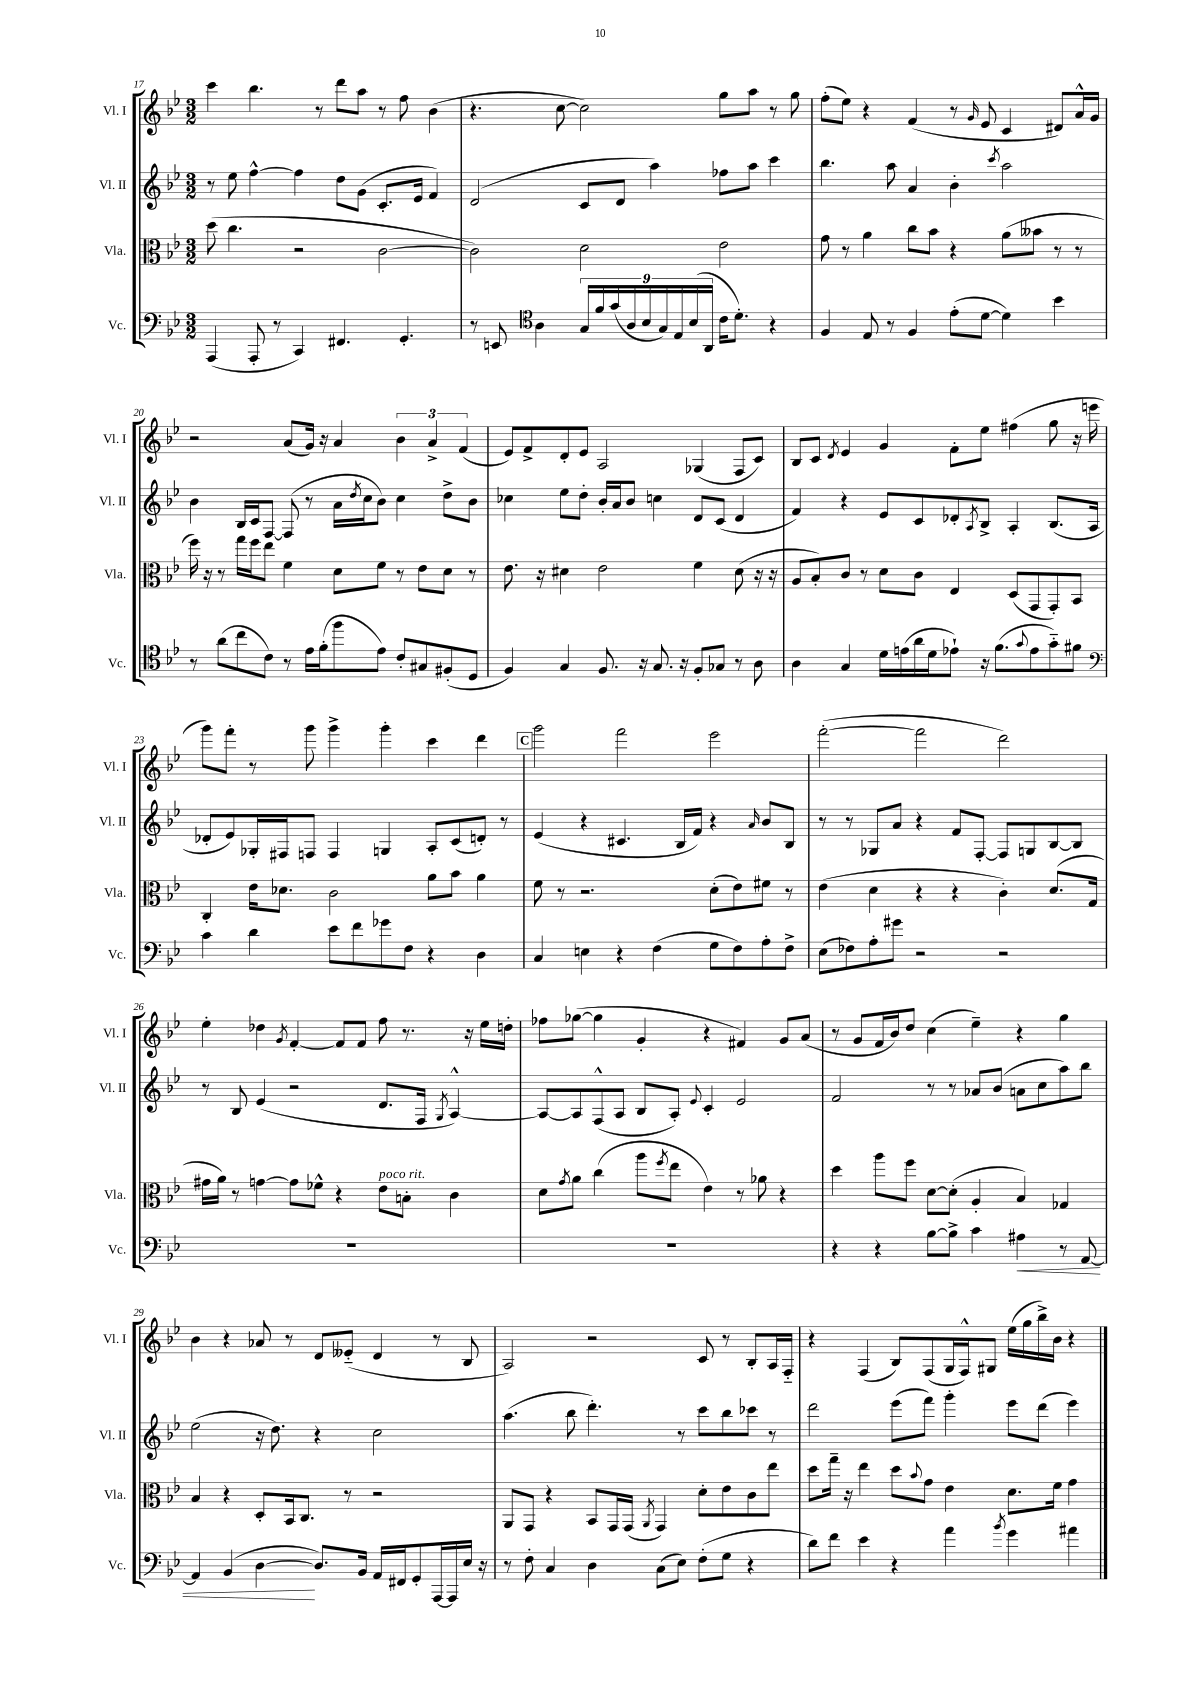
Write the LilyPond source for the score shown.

<<
\new StaffGroup <<
\new Staff = "s0" \with { instrumentName = "Vl. I" shortInstrumentName = "Vl. I" } {
    \clef treble \key bes \major \numericTimeSignature \time 3/2
    c'''4 bes''4. r8 d'''8 a''8 r8 f''8 bes'4( |
    r4. c''8~ c''2) g''8 a''8 r8 g''8 |
    f''8-.( ees''8) r4 f'4( r8 \grace { g'16 } ees'8 c'4 dis'8) a'16-^ g'16 |
    r2 a'8( g'16) r16 a'4 \tuplet 3/2 { bes'4 a'4-> f'4( } |
    ees'8) f'8-> d'8-. ees'8 a2 ges4( f8 c'8) |
    bes8 c'8 \acciaccatura { d'8 } ees'4 g'4 f'8-. ees''8 fis''4( g''8 r16 e'''16 |
    g'''8) f'''8-. r8 g'''8 g'''4-> g'''4-. c'''4 d'''4 |
    \mark \markup { \box "C" } g'''2 f'''2 ees'''2 |
    f'''2~-.( f'''2 d'''2) |
    ees''4-. des''4 \acciaccatura { g'8 } f'4~-. f'8 f'8 f''8 r8. r16 ees''16 d''16-. |
    fes''8 ges''8~( ges''4 g'4-. r4 fis'4) g'8 a'8( |
    r8 g'8 f'16 bes'16) d''8 c''4( ees''4--) r4 g''4 |
    bes'4 r4 aes'8 r8 d'8 eeses'8-_( d'4 r8 bes8 |
    a2) r2 c'8 r8 bes8-. a16 f16-_ |
    r4 f4( bes8) f8( g16 f16-^) gis8 ees''16( g''16 bes''16->) bes'16 r4 \bar "|." |
}
\new Staff = "s1" \with { instrumentName = "Vl. II" shortInstrumentName = "Vl. II" } {
    \clef treble \key bes \major \numericTimeSignature \time 3/2
    r8 ees''8 f''4~-^ f''4 d''8 g'8( c'8.-. ees'16 f'4) |
    d'2( c'8 d'8 a''4) fes''8 a''8 c'''4 |
    bes''4. a''8 a'4 bes'4-. \acciaccatura { c'''8 } a''2 |
    bes'4 bes16 c'16 f8~ f8( r8 a'16 \acciaccatura { d''8 } c''16 bes'8) c''4 d''8-> bes'8 |
    ces''4 ees''8 d''8-. bes'16-. a'16 bes'8 c''4 d'8 c'8( d'4 |
    f'4) r4 ees'8 c'8 des'8-. \acciaccatura { a8 } bes8-> a4-. bes8.( a16 |
    des'8-. ees'8) ges16-. fis16 f8 f4 g4 a8-. c'8( d'8-.) r8 |
    \mark \markup { \box "C" } ees'4( r4 cis'4. bes16 f'16) r4 \grace { a'16 } bes'8 bes8 |
    r8 r8 ges8 a'8 r4 f'8 f8~-. f8 g8 bes8~ bes8 |
    r8 bes8 ees'4( r2 d'8. f16 \acciaccatura { g8 } a4~-^) |
    a8~ a8 f8-^( a8 bes8 a8-.) \appoggiatura { ees'8 } c'4-. ees'2 |
    f'2 r8 r8 aes'8 bes'8( a'8 c''8 a''8) bes''8 |
    ees''2( r16 d''8.) r4 c''2 |
    a''4.( bes''8 d'''4.-.) r8 c'''8 bes''8 ces'''8 r8 |
    d'''2 ees'''8( f'''8) g'''4-. ees'''8 d'''8( ees'''4) \bar "|." |
}
\new Staff = "s2" \with { instrumentName = "Vla." shortInstrumentName = "Vla." } {
    \clef alto \key bes \major \numericTimeSignature \time 3/2
    d''8( c''4. r2 c'2~ |
    c'2) d'2 ees'2 |
    g'8 r8 a'4 c''8 bes'8 r4 a'8( beses'8 r8 r8 |
    f''16) r16 r8 g''16 f''16 ees''8 f'4 d'8 f'8 r8 ees'8 d'8 r8 |
    ees'8. r16 dis'4 ees'2 f'4 dis'8( r16 r16 |
    a8 bes8-.) c'8 r8 d'8 c'8 ees4 d8( g,8 g,8-.) bes,8 |
    c4-. ees'16 des'8. c'2 a'8 bes'8 a'4 |
    \mark \markup { \box "C" } f'8 r8 r2. d'8-.( ees'8) fis'8 r8 |
    ees'4( d'4 r4 r4 c'4-.) d'8.( g16 |
    gis'16 a'16) r8 g'4~ g'8 fes'8-^ r4 ees'8^\markup { \italic "poco rit." } b8-. c'4 |
    d'8 \acciaccatura { g'8 } a'8 c''4( a''8 \acciaccatura { f''8 } ees''8 ees'4) r8 aes'8 r4 |
    d''4 a''8 f''8 d'8~ d'8-.( a4-. bes4) ges4 |
    bes4 r4 d8-. bes,16 c8. r8 r2 |
    a,8 g,8 r4 bes,8 g,16 g,16( \acciaccatura { a,8 } g,4) d'8-. ees'8 c'8 ees''8 |
    d''8 g''16-- r16 ees''4 d''8 \appoggiatura { bes'8 } g'8 ees'4 d'8. f'16 g'4 \bar "|." |
}
\new Staff = "s3" \with { instrumentName = "Vc." shortInstrumentName = "Vc." } {
    \clef bass \key bes \major \numericTimeSignature \time 3/2
    a,,4( a,,8-. r8 c,4) fis,4. g,4.-. |
    r8 e,8 \clef tenor a4 \tuplet 9/8 { g16 f'16 g'16( a16 bes16 g16) ees16 bes16( a,16 } c'16 d'8.-.) r4 |
    f4 ees8 r8 f4 ees'8-.( d'8~ d'4) bes'4 |
    r8 a'8( c''8 c'8) r8 ees'16 f'16-.( f''8 ees'8) c'8-. gis8 fis8-.( d8 |
    f4) g4 f8. r16 g8. r16 f8-. ges8 r8 a8 |
    a4 g4 d'16 e'16( a'16 d'16 ees'8-!) r16 f'8.( \appoggiatura { g'8 } ees'8 g'8-_) fis'8 |
    \clef bass c'4 d'4 ees'8 f'8 ges'8 f8 r4 d4 |
    \mark \markup { \box "C" } c4 e4 r4 f4( g8 f8) a8-. f8-> |
    ees8( fes8) a8-. gis'8 r2 r2 |
    R1. |
    R1. |
    r4 r4 bes8~ bes8-> c'4 ais4\< r8 a,8~ |
    a,4 bes,4( d4~\! d8.) bes,16 a,16 fis,16 g,8-. a,,16~ a,,16 ees16 r16 |
    r8 f8-. c4 d4 c8( ees8) f8-.( g8 r4 |
    d'8) f'8 ees'4 r4 a'4 \acciaccatura { bes'8 } g'4 ais'4 \bar "|." |
}
>>
>>
\layout { \context { \Score currentBarNumber = #17 } }
